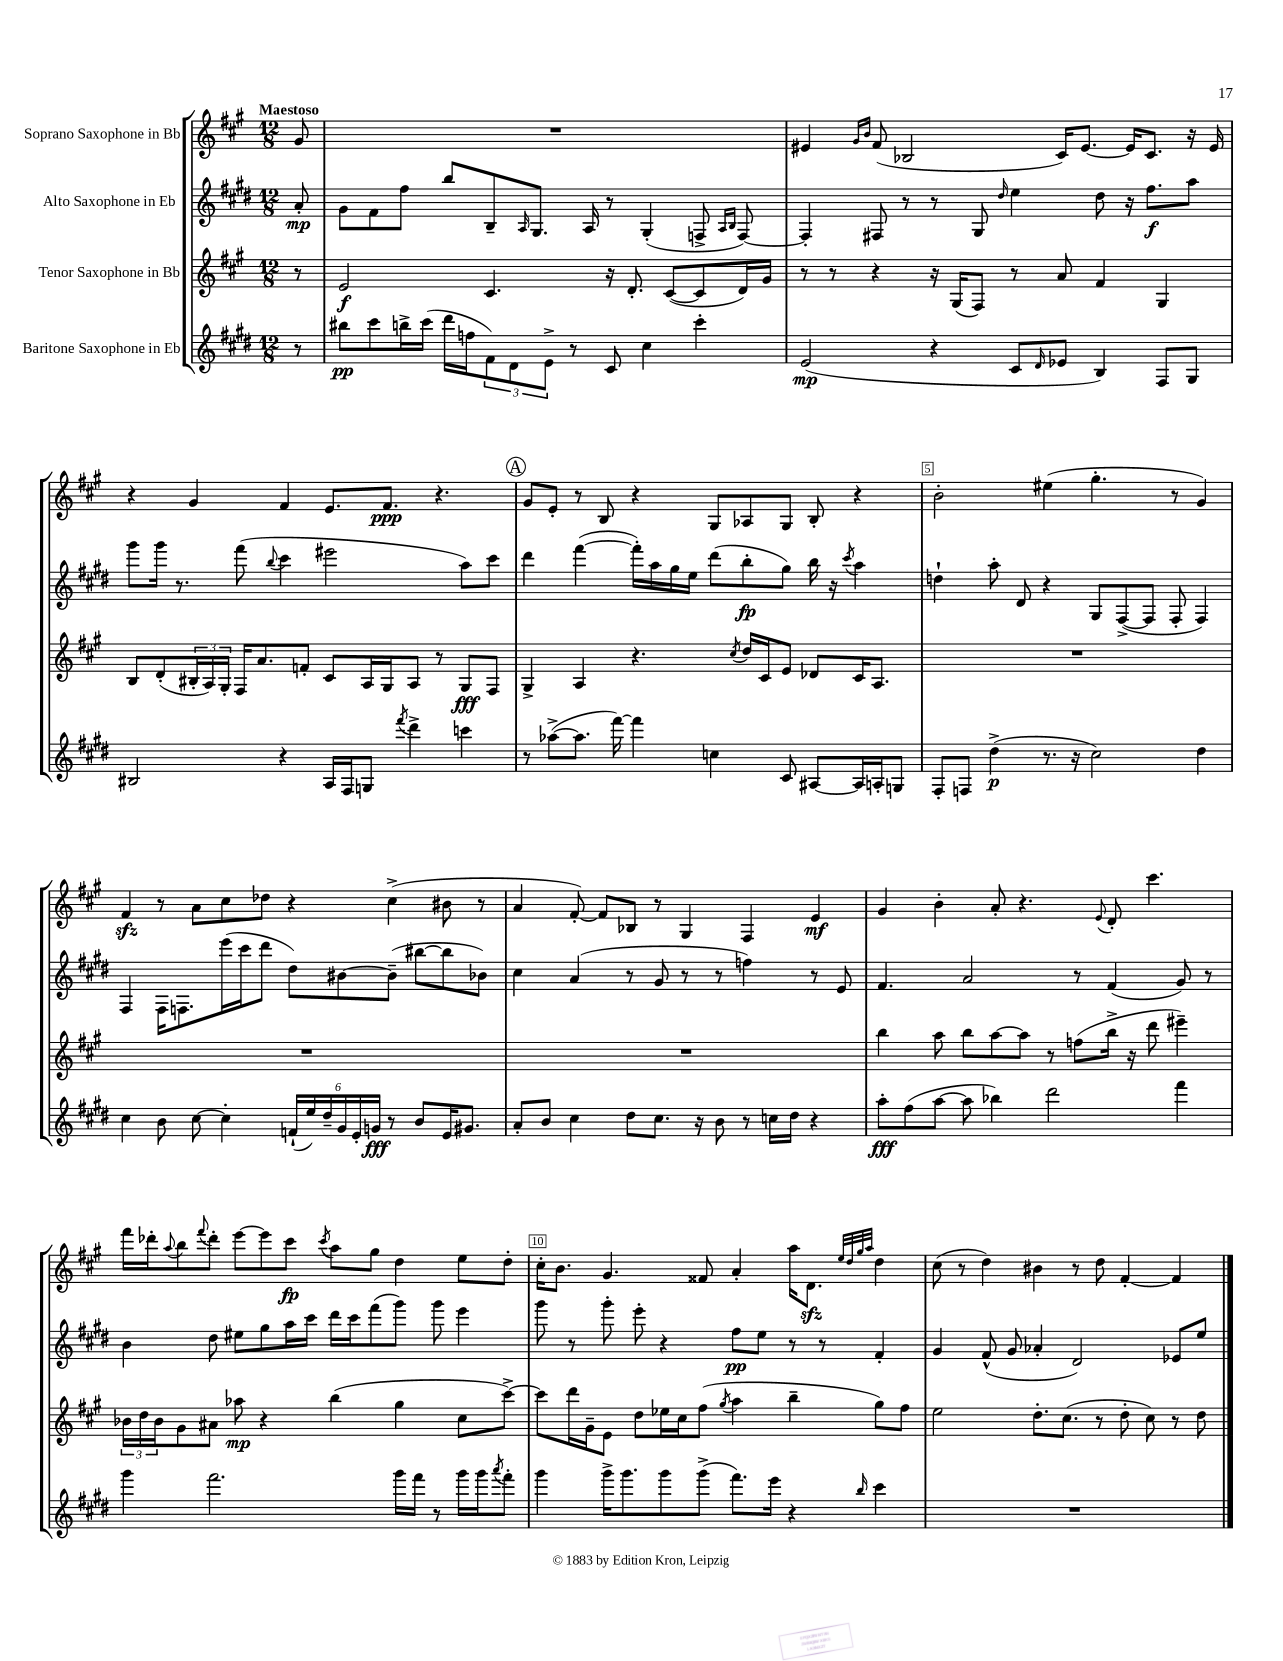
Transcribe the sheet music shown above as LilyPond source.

<<
\new StaffGroup <<
\new Staff = "s0" \with { instrumentName = "Soprano Saxophone in Bb" } {
    \clef treble \key a \major \numericTimeSignature \time 12/8 \partial 8 \tempo "Maestoso"
    gis'8 |
    R1. |
    eis'4 \grace { gis'16 b'16 } fis'8( bes2 cis'16) eis'8.~ eis'16 cis'8. r16 eis'16 |
    r4 gis'4 fis'4 e'8. fis'8.\ppp r4. |
    \mark \markup { \circle "A" } gis'8 e'8-. r8 b8 r4 gis8 aes8 gis8 b8-. r4 |
    b'2-. eis''4( gis''4.-. r8 gis'4) |
    fis'4\sfz r8 a'8 cis''8 des''8 r4 cis''4->( bis'8 r8 |
    a'4 fis'8~-.) fis'8 bes8 r8 gis4 fis4 e'4\mf |
    gis'4 b'4-. a'8-. r4. \appoggiatura { e'8 } d'8-. cis'''4. |
    fis'''16 des'''16-. \appoggiatura { a''8 } b''8 \appoggiatura { fis'''8 } des'''8-. e'''8~ e'''8 cis'''8\fp \acciaccatura { cis'''8 } a''8 gis''8 d''4 e''8 d''8-. |
    cis''16-. b'8. gis'4. fisis'8 a'4-. a''16 d'8.\sfz \grace { e''32 d''32 gis''32 a''32 } d''4 |
    cis''8( r8 d''4) bis'4 r8 d''8 fis'4~-. fis'4 \bar "|." |
}
\new Staff = "s1" \with { instrumentName = "Alto Saxophone in Eb" } {
    \clef treble \key e \major \numericTimeSignature \time 12/8 \partial 8
    a'8-.\mp |
    gis'8 fis'8 fis''8 b''8 b8-- \grace { a16 } gis8. a16 r8 gis4-.( f8-> \grace { a16 b16 } f8~) |
    f4-. fis8 r8 r8 gis8 \grace { dis''16 } e''4 dis''8 r16 fis''8.\f a''8 |
    gis'''8 gis'''16 r8. fis'''8( \appoggiatura { b''8 } cis'''4 eis'''2 a''8) cis'''8 |
    \mark \markup { \circle "A" } dis'''4 fis'''4~( fis'''16-.) a''16 gis''16 e''16 dis'''8( b''8-.\fp gis''8) b''16 r16 \acciaccatura { cis'''8 } a''4 |
    d''4-! a''8-. dis'8 r4 gis8 fis8~->( fis8 fis8-. fis4) |
    fis4 fis16 f8. e'''16( cis'''16 dis'''8 dis''8) bis'8~ bis'8--( bis''8~ bis''8 bes'8) |
    cis''4 a'4( r8 gis'8 r8 r8 f''4) r8 e'8 |
    fis'4. a'2 r8 fis'4( gis'8) r8 |
    b'4 dis''8 eis''8 gis''8 a''16 cis'''16 dis'''16 cis'''16 fis'''8( gis'''8) gis'''8 e'''4 |
    gis'''8 r8 gis'''8-. e'''8-. r4 fis''8\pp e''8 r8 r8 fis'4-. |
    gis'4 fis'8-^( gis'8 aes'4-. dis'2) ees'8 e''8 \bar "|." |
}
\new Staff = "s2" \with { instrumentName = "Tenor Saxophone in Bb" } {
    \clef treble \key a \major \numericTimeSignature \time 12/8 \partial 8
    r8 |
    e'2\f cis'4. r16 d'8.-. cis'8~( cis'8 d'16) gis'16 |
    r8 r8 r4 r16 gis16( fis8) r8 a'8 fis'4 gis4 |
    b8 d'8-.( \tuplet 3/2 { bis16-. a16) gis16-. } fis16 a'8. f'8-. cis'8 a16 gis16 a8 r8 gis8\fff fis8 |
    \mark \markup { \circle "A" } gis4-> a4 r4. \acciaccatura { cis''8 } d''16 cis'16 e'8 des'8 cis'16 a8. |
    R1. |
    R1. |
    R1. |
    b''4 a''8 b''8 a''8~ a''8 r8 f''8( b''16-> r16 d'''8 eis'''4--) |
    \tuplet 3/2 { bes'16 d''16 bes'16 } gis'8 ais'8 aes''8\mp r4 b''4( gis''4 cis''8 cis'''8~->) |
    cis'''8 d'''16 gis'16-- e'8 d''8 ees''16 cis''16 fis''8( \acciaccatura { gis''8 } a''4 b''4-- gis''8) fis''8 |
    e''2 d''8.-. cis''8.( r8 d''8-. cis''8) r8 d''8 \bar "|." |
}
\new Staff = "s3" \with { instrumentName = "Baritone Saxophone in Eb" } {
    \clef treble \key e \major \numericTimeSignature \time 12/8 \partial 8
    r8 |
    bis''8\pp cis'''8 b''16-> cis'''16( dis'''16 f''16 \tuplet 3/2 { fis'8) dis'8 e'8-> } r8 cis'8 cis''4 cis'''4-. |
    e'2\mp( r4 cis'8 \grace { dis'16 } ees'8 b4) fis8 gis8 |
    bis2 r4 a16 fis16 g8 \acciaccatura { fis'''8 } dis'''4-> c'''4 |
    \mark \markup { \circle "A" } r8 aes''8~->( aes''8. fis'''16~) fis'''4 c''4 cis'8 ais8~ ais16 a16-. g8 |
    fis8-. f8 dis''4->\p( r8. r16 cis''2) dis''4 |
    cis''4 b'8 cis''8~ cis''4-. \tuplet 6/4 { f'16-!( e''16) dis''16-- gis'16 e'16-. g'16\fff } r8 b'8 e'16 gis'8. |
    a'8-. b'8 cis''4 dis''8 cis''8. r16 b'8 r8 c''16 dis''16 r4 |
    a''8-.\fff fis''8( a''8~ a''8 bes''4) dis'''2 fis'''4 |
    gis'''4 fis'''2. gis'''16 fis'''16 r8 gis'''16 gis'''16 \acciaccatura { a'''8 } fis'''8-. |
    gis'''4 gis'''16-> gis'''8. gis'''8 gis'''8->( fis'''8.) e'''16 r4 \grace { b''16 } cis'''4 |
    R1. \bar "|." |
}
>>
>>
\layout { \context { \Score \override BarNumber.break-visibility = ##(#f #t #t) barNumberVisibility = #(every-nth-bar-number-visible 5) \override BarNumber.stencil = #(make-stencil-boxer 0.1 0.3 ly:text-interface::print) } }
